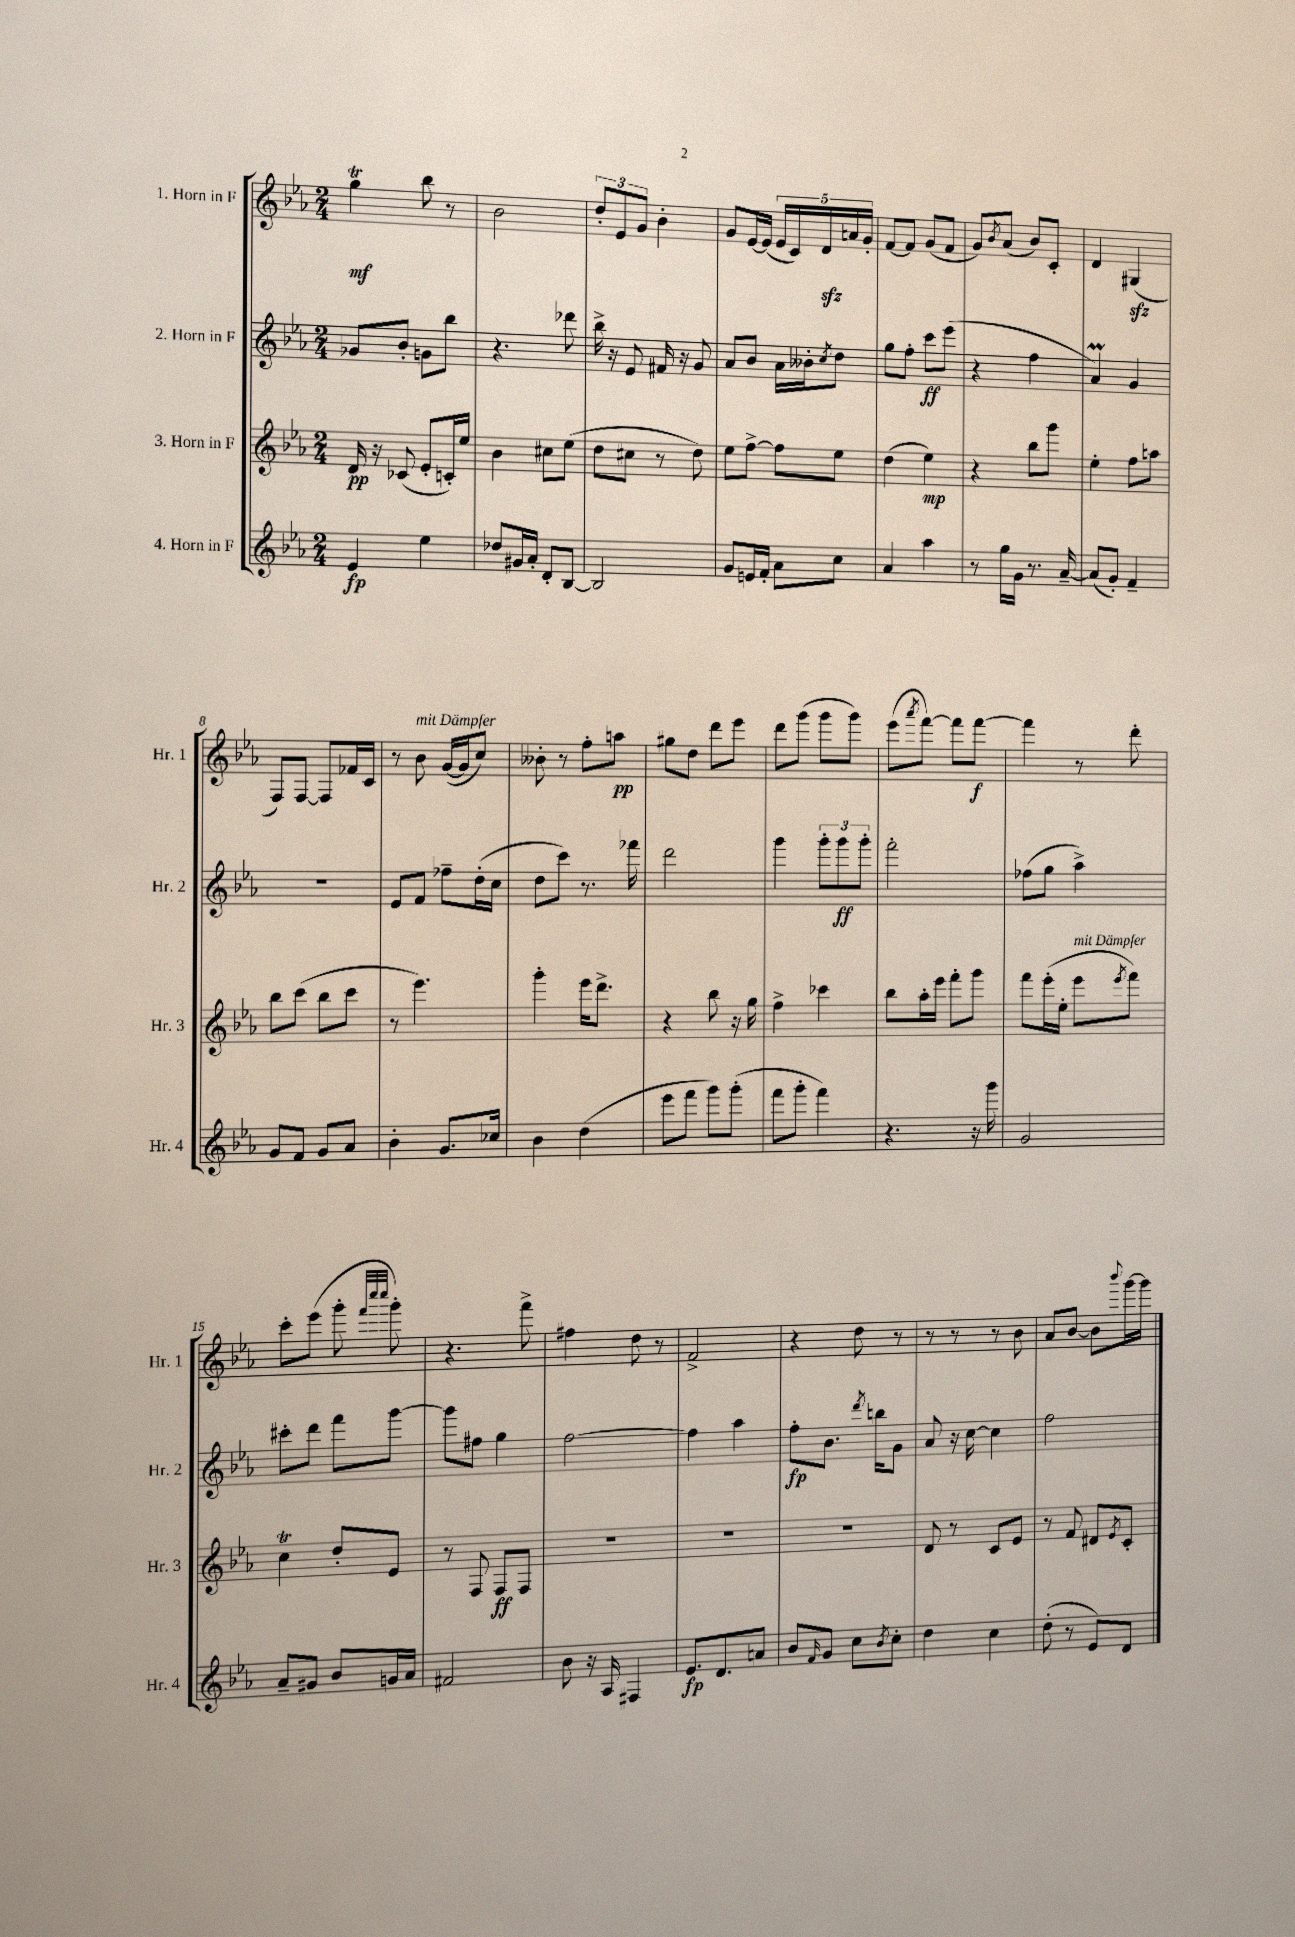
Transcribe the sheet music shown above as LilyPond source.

<<
\new StaffGroup <<
\new Staff = "s0" \with { instrumentName = "1. Horn in F" shortInstrumentName = "Hr. 1" } {
    \clef treble \key ees \major \numericTimeSignature \time 2/4
    g''4\trill\mf bes''8 r8 |
    bes'2 |
    \tuplet 3/2 { d''8-. ees'8 g'8 } bes'4-. |
    g'8 ees'16~ ees'16( \tuplet 5/4 { ees'16 c'16) d'16\sfz a'16 g'16-. } |
    f'8~ f'8 g'8( f'8 |
    g'8) \acciaccatura { bes'8 } aes'8( bes'8) c'8-. |
    d'4 gis4\sfz( |
    f8) f8~ f8 fes'16 c'16 |
    r8 bes'8^\markup { \italic "mit Dämpfer" } g'16~( g'16 c''8) |
    beses'8-. r8 f''8-. a''8\pp |
    gis''8 d''8 d'''8 ees'''8 |
    d'''8 g'''8( g'''8 g'''8) |
    ees'''8( \acciaccatura { aes'''8 } f'''8~) f'''8 f'''8~\f |
    f'''4 r8 d'''8-. |
    c'''8-. ees'''8( g'''8-. \grace { f'''32 c''''32 c''''32 } g'''8-.) |
    r4. f'''8-> |
    fis''4 d''8 r8 |
    f'2-> |
    r4 d''8 r8 |
    r8 r8 r8 bes'8 |
    aes'8 bes'8~ bes'8 \appoggiatura { bes'''8 } g'''16~ g'''16 \bar "|." |
}
\new Staff = "s1" \with { instrumentName = "2. Horn in F" shortInstrumentName = "Hr. 2" } {
    \clef treble \key ees \major \numericTimeSignature \time 2/4
    ges'8 bes'8-. g'8 bes''8 |
    r4. des'''8 |
    bes''16-> r16 ees'8 fis'16 r16 g'8 |
    aes'8 bes'8 aes'16 beses'16-. \acciaccatura { c''8 } d''8 |
    g''8 f''8-. c'''8\ff ees'''8( |
    r4 f''4 |
    aes'4\prall) g'4 |
    r2 |
    ees'8 f'8 fes''8-- d''16-.( c''16 |
    d''8 c'''8) r8. fes'''16 |
    d'''2 |
    g'''4 \tuplet 3/2 { g'''8-. g'''8\ff g'''8-. } |
    f'''2-. |
    fes''8( g''8 aes''4->) |
    cis'''8-. d'''8 f'''8 g'''8~ |
    g'''8 fis''8 g''4 |
    f''2~ |
    f''4 aes''4 |
    f''8-.\fp bes'8. \acciaccatura { d'''8 } b''16 g'8 |
    aes'8 r16 c''16~ c''4 |
    f''2 \bar "|." |
}
\new Staff = "s2" \with { instrumentName = "3. Horn in F" shortInstrumentName = "Hr. 3" } {
    \clef treble \key ees \major \numericTimeSignature \time 2/4
    d'16\pp r16 ces'8( ees'8-. c'16-.) ees''16 |
    bes'4 cis''8 ees''8( |
    d''8 cis''8 r8 d''8) |
    ees''8 f''8~-> f''8 ees''8 |
    d''4( ees''4\mp) |
    r4 bes''8 g'''8 |
    ees''4-. f''8 a''8 |
    bes''8 c'''8( bes''8 c'''8 |
    r8 ees'''4.) |
    g'''4-. ees'''16 d'''8.-> |
    r4 bes''8 r16 g''16 |
    f''4-> ces'''4 |
    bes''8 aes''16-. ees'''16 f'''8-. g'''8 |
    f'''8 ees'''16-.( ees''16-. ees'''8^\markup { \italic "mit Dämpfer" } \acciaccatura { ees'''8 } f'''8) |
    c''4\trill d''8-. ees'8 |
    r8 f8 f8\ff f8 |
    R2 |
    R2 |
    R2 |
    d'8 r8 c'8 ees'8 |
    r8 f'8 dis'8 \acciaccatura { ees'8 } c'8-. \bar "|." |
}
\new Staff = "s3" \with { instrumentName = "4. Horn in F" shortInstrumentName = "Hr. 4" } {
    \clef treble \key ees \major \numericTimeSignature \time 2/4
    ees'4\fp ees''4 |
    des''8 gis'16 aes'16-. d'8-. bes8~ |
    bes2 |
    g'8 e'16 f'16-. aes'8 c''8 |
    aes'4 aes''4 |
    r8 g''16 g'16 r8. aes'16~-- |
    aes'8( g'8-.) f'4-- |
    g'8 f'8 g'8 aes'8 |
    bes'4-. g'8. ces''16 |
    bes'4 d''4( |
    ees'''8 f'''8 g'''8) g'''8-.( |
    f'''8 g'''8-. f'''4) |
    r4. r16 g'''16 |
    g'2 |
    aes'8-- gis'8 bes'8 g'16 aes'16 |
    fis'2 |
    bes'8 r16 aes16 fis4 |
    ees'8.\fp d'8. a'8 |
    bes'8 \grace { f'16 } g'8 c''8 \acciaccatura { bes'8 } c''8-. |
    d''4 c''4 |
    d''8-.( r8 ees'8) d'8 \bar "|." |
}
>>
>>
